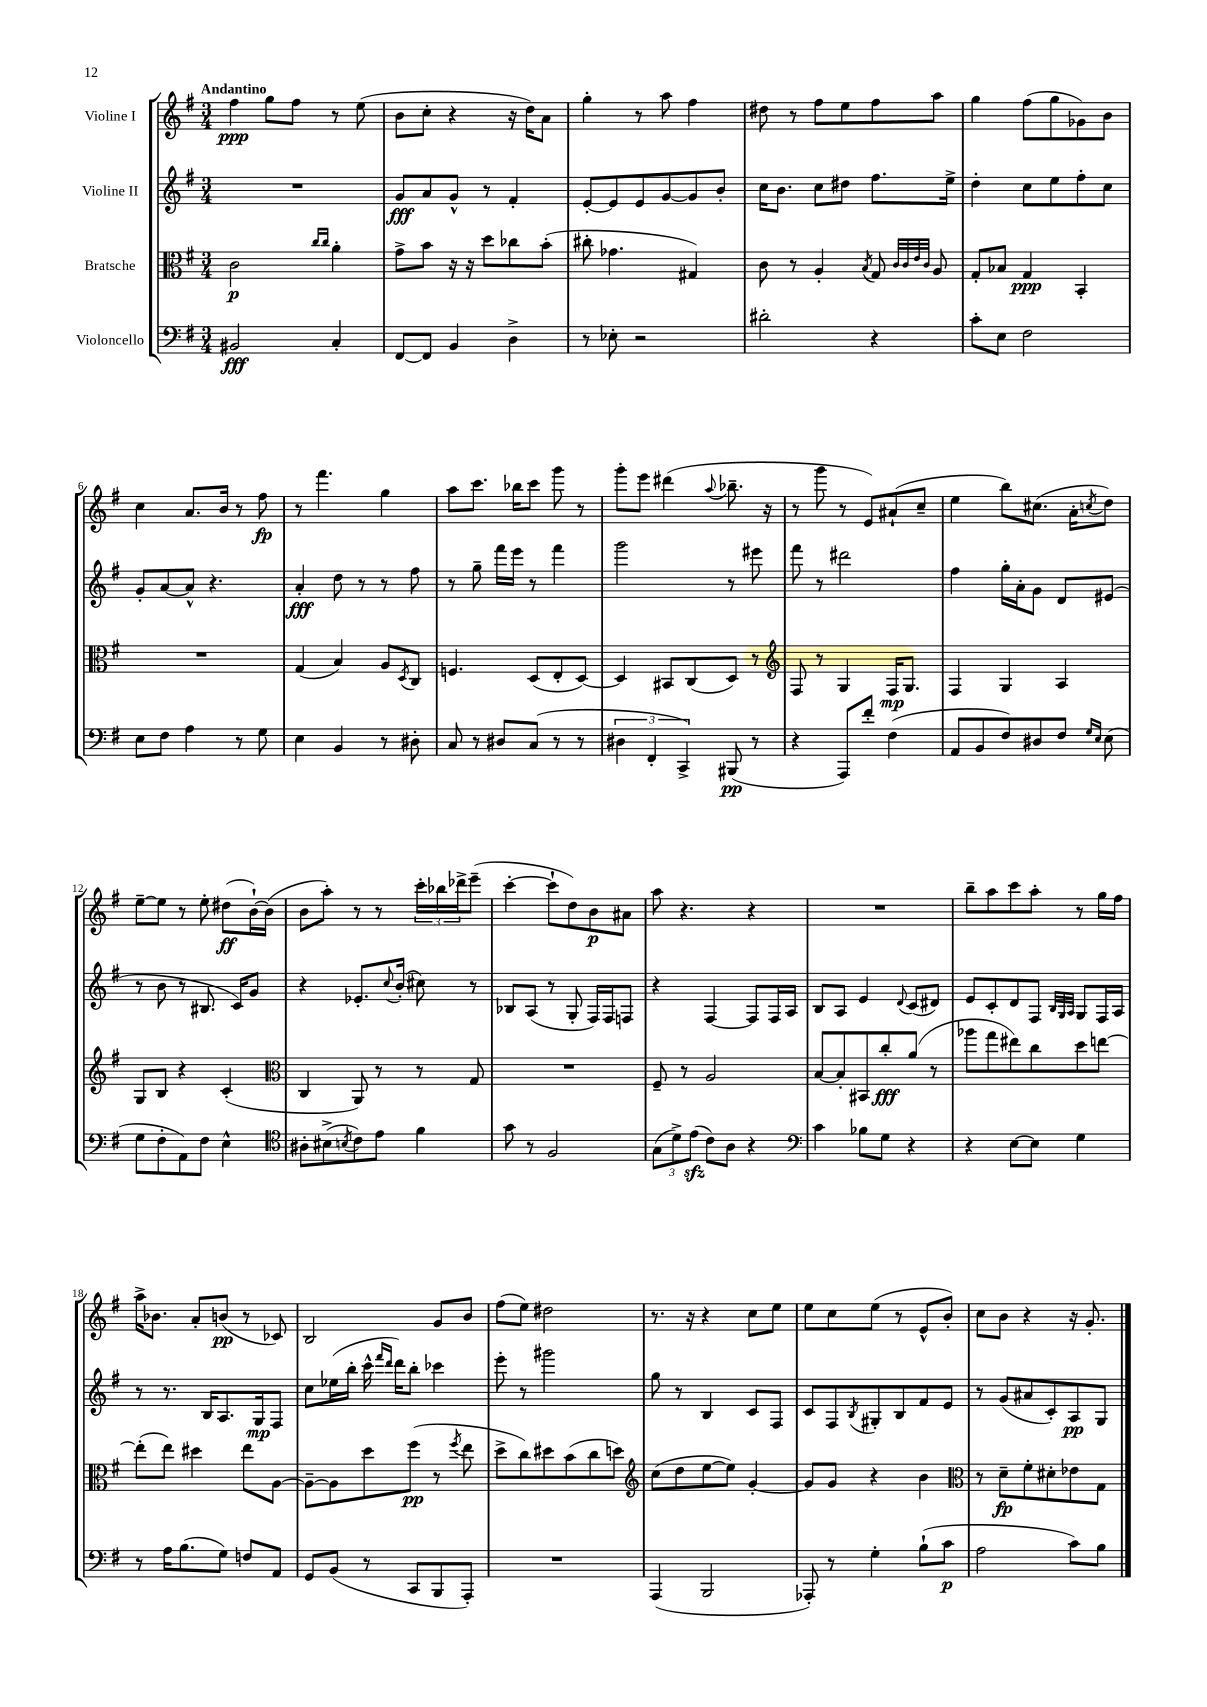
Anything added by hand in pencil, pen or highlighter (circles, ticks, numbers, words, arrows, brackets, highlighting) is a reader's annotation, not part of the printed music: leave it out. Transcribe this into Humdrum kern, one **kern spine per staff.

**kern	**kern	**kern	**kern
*staff4	*staff3	*staff2	*staff1
*clefF4	*clefC3	*clefG2	*clefG2
*k[f#]	*k[f#]	*k[f#]	*k[f#]
*M3/4	*M3/4	*M3/4	*M3/4
2BB#	2c	2.r	4ff#
.	.	.	8gg
.	.	.	8ff#
.	16qqcc	.	.
.	16qqcc	.	.
4C'	4a'	.	8r
.	.	.	(8ee
=	=	=	=
[8FF#	8g^	8g	8b
8FF#]	8b	8a	8cc'
4BB	16r	8g^^	4r
.	16r	.	.
.	8dd	8r	.
4D^	8cc-	4f#'	16r
.	.	.	16dd)
.	(8b'	.	8a
=	=	=	=
8r	8cc#'	[8e'	4gg'
8E-'	4.g-	8e]	.
2r	.	8e	8r
.	.	[8g	8aa
.	4G#)	8g]	4ff#
.	.	8b'	.
=	=	=	=
2d#'	8c	16cc	8dd#
.	.	8.b	.
.	8r	.	8r
.	4A'	8cc	8ff#
.	.	8dd#	8ee
.	8qB	.	.
4r	8G	8.ff#	8ff#
.	32qqc	.	.
.	32qqc	.	.
.	32qqe	.	.
.	32qqc	.	.
.	8A	.	8aa
.	.	16ee^	.
=	=	=	=
8c'	8G'	4dd'	4gg
8E	8B-	.	.
2F#	4G	8cc	(8ff#
.	.	8ee	8gg
.	4BB'	8ff#'	8g-)
.	.	8cc	8b
=	=	=	=
8E	2.r	8g'	4cc
8F#	.	[8a	.
4A	.	8a^^]	8.a
.	.	4.r	.
.	.	.	16b
8r	.	.	8r
8G	.	.	8ff#
=	=	=	=
4E	(4G	4a'	8r
.	.	.	4.fff#
4BB	4B)	8dd	.
.	.	8r	.
8r	8A	8r	4gg
.	8qD	.	.
8D#'	8C	8ff#	.
=	=	=	=
8C	4.F	8r	8aa
8r	.	8gg~	8.ccc
8D#	.	16fff#	.
.	.	16eee	16bb-
(8C	(8D	8r	8ccc
8r	8E'	4fff#	8ggg
8r	[8D)	.	8r
=	=	=	=
6D#	4D]	2ggg	8ggg'
.	.	.	8eee
6FF#'	.	.	.
.	8BB#	.	(4ddd#
6CC^)	.	.	.
.	(8C	.	.
.	.	.	8qqaa
(8BBB#	8D)	8r	8.bb-~
8r	8r	8eee#	.
.	.	.	16r
=	=	=	=
*	*clefG2	*	*
4r	8F#	8fff#	8r
.	8r	8r	8ggg
8AAA)	4G	2ddd#	8r
8f#'	.	.	8e)
(4F#	16F#	.	(8a#`
.	8.G	.	.
.	.	.	8cc~
=	=	=	=
8AA	4F#	4ff#	4ee
8BB	.	.	.
8F#)	4G	16gg'	8bb)
.	.	16a'	.
8D#	.	8g	(8.cc#
8F#	4A	8d	.
.	.	.	16a'
16qqG	.	.	.
16qqE	.	.	8qcc
(8E	.	(8e#	8dd)
=	=	=	=
8G	8G	8r	[8ee~
8F#'	8B	8b	8ee]
8AA)	4r	8r	8r
8F#	.	8.B#	8ee'
4E^^	(4c'	.	(8dd#
.	.	16c)	.
.	.	8g	[16b`)
.	.	.	(16b]
=	=	=	=
*clefC4	*clefC3	*	*
8A#'	4C	4r	8b
(8B#^	.	.	8aa')
8qB	.	.	.
8c)	8AA)	8.e-'	8r
8e	8r	.	8r
.	.	8qqcc	.
.	.	(16b'	.
4f#	8r	8cc#)	24ccc'
.	.	.	24bb-
.	.	.	24ddd-^
.	8G	8r	(8eee~
=	=	=	=
8g	2.r	8B-	[4ccc'
8r	.	(8A	.
2F#	.	8r	8ccc`]
.	.	8G'	8dd)
.	.	16F#)	8b
.	.	16F#	.
.	.	8F	8a#
=	=	=	=
(12G	8F#~	4r	8aa
12d^)	.	.	.
.	8r	.	4.r
(12e	.	.	.
8c)	2A	[4F#	.
8A	.	.	.
4r	.	8F#]	4r
.	.	16F#	.
.	.	16A	.
=	=	=	=
*clefF4	*	*	*
4c	[8B	8B	2.r
.	8B']	8A	.
8B-	8BB#	4e	.
8G	8cc'	.	.
.	.	8qqd	.
4r	(8a	(8c	.
.	8r	8d#)	.
=	=	=	=
4r	8aa-	8e	8bb~
.	8gg	8c'	8aa
[8E	8ee#)	8d	8ccc
8E]	8cc	8F#	8aa'
.	.	32qqB	.
.	.	32qqG	.
.	.	32qqA	.
4G	8dd	8G	8r
.	[8ee	16F#	16gg
.	.	16A	16ff#
=	=	=	=
8r	(8ee']	8r	16aa^
.	.	.	8.b-
16A	8ee)	8.r	.
(8.B	.	.	.
.	4dd#	.	8a'
.	.	16B	.
8G)	.	8.A	(8b
8F	8ee	.	8r
.	.	16G	.
8AA	[8A	8F#	8c-)
=	=	=	=
8GG	8A~_	8cc	2B
(8BB	8A]	(16ee-	.
.	.	16bb'	.
8r	8dd	16ccc^^	.
.	.	16qqfff#	.
.	.	16qqddd	.
.	.	16ddd)	.
8CC	(8ff#	8bb'	.
8BBB	8r	4ccc-	8g
.	8qff#	.	.
8AAA')	8ee	.	8b
=	=	=	=
2.r	8dd^	8eee'	(8ff#
.	8cc)	8r	8ee)
.	8dd#	2ggg#	2dd#
.	(8b	.	.
.	8cc	.	.
.	8dd)	.	.
=	=	=	=
*	*clefG2	*	*
(4AAA	(8cc	8gg	8.r
.	8dd	8r	.
.	.	.	16r
2BBB	[8ee	4B	4r
.	8ee])	.	.
.	[4g'	8c	8cc
.	.	8F#	8ee
=	=	=	=
8AAA-')	8g]	8c	8ee
8r	8g	8F#	8cc
.	.	8qB	.
4G'	4r	8G#'	(8ee
.	.	8B	8r
(8B`	4b	8f#	8e^^
8c	.	8e	8b')
=	=	=	=
*	*clefC3	*	*
2A	8r	8r	8cc
.	8d~	(8g	8b
.	8f#'	8a#	4r
.	8d#'	8c')	.
8c)	8e-	8A	16r
.	.	.	8.g'
8B	8G	8G	.
==	==	==	==
*-	*-	*-	*-
